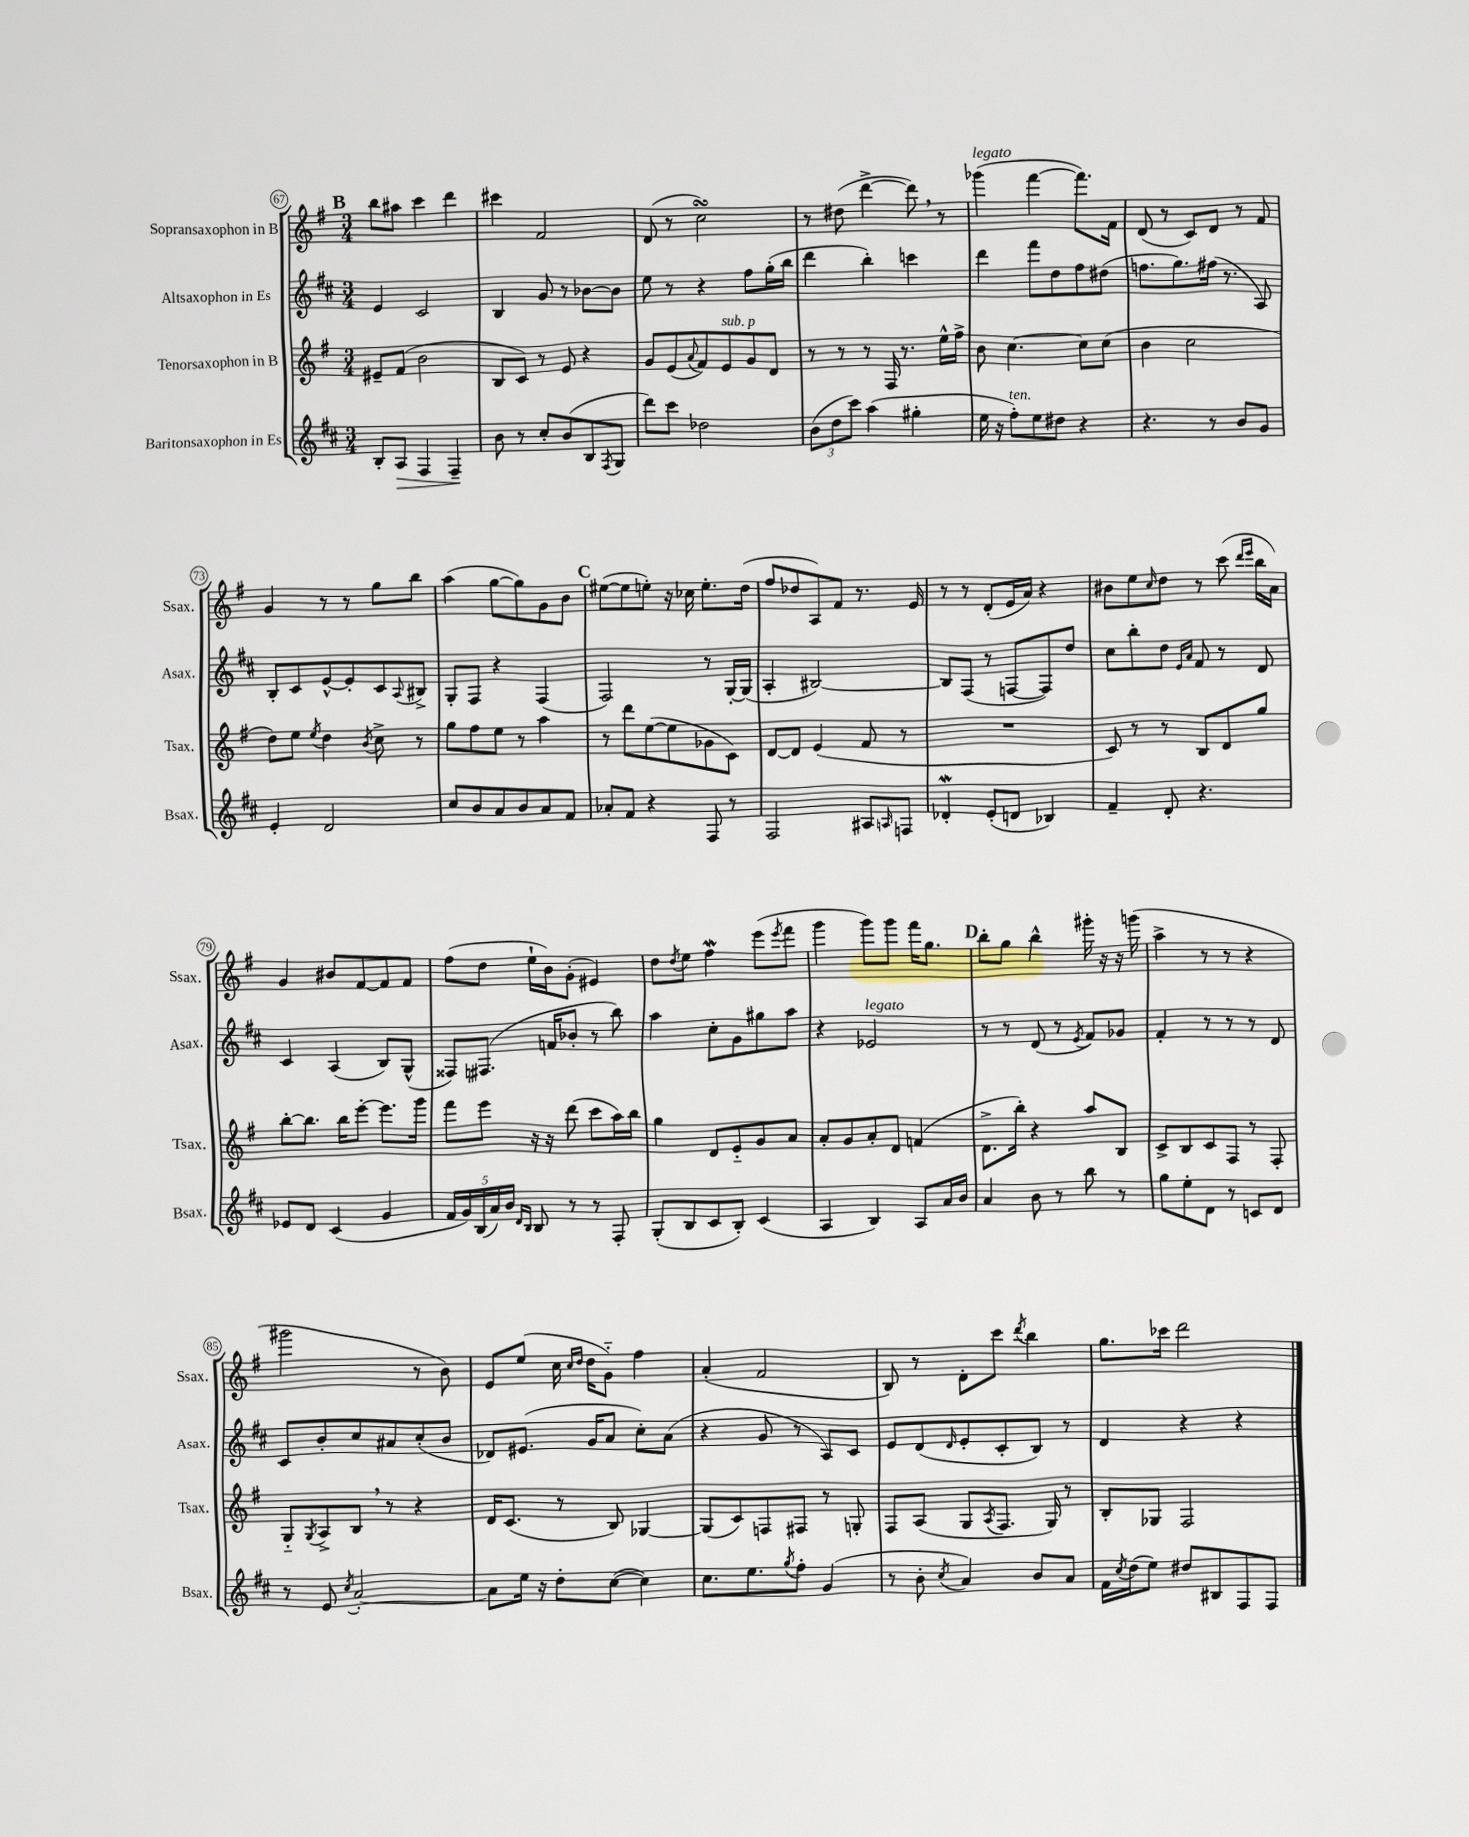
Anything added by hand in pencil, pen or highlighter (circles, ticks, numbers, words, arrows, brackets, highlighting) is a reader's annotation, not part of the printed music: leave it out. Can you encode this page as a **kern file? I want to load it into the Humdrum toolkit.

**kern	**kern	**kern	**kern
*staff4	*staff3	*staff2	*staff1
*clefG2	*clefG2	*clefG2	*clefG2
*k[f#c#]	*k[f#]	*k[f#c#]	*k[f#]
*M3/4	*M3/4	*M3/4	*M3/4
8B'/L	8e#~/L	4e/	8bb\L
8A/J	(8f#/J	.	8aa#\J
4F#/	2b\	2c#/	4ccc\
4F#~/	.	.	4ddd\
=	=	=	=
8b\	8B/L	4B/	4ccc#\
8r	8c/J)	.	.
8cc#'/L	8r	8g/	2f#/
(8b/	8e/	8r	.
8B/	4r	[8b-\L	.
8qF#/	.	.	.
8G/J	.	8b-\]J	.
=	=	=	=
8ddd\L)	8g/L	8ee\	(8d/
8ccc#\J	(8e/	8r	8r
.	8qqa/	.	.
2dd-\	8f#/)	4r	2cc\)
.	8e/	.	.
.	8g/	8ff#\L	.
.	8d/J	(16gg'\L	.
.	.	16bb\JJ	.
=	=	=	=
(12b\L	8r	4ddd\	8r
12dd\	.	.	.
.	8r	.	(8dd#\
12ccc#\J)	.	.	.
(4aa\	8r	4bb'\)	[4ddd^\
.	16F#/	.	.
.	8.r	.	.
4gg#'\	.	4ccc\	8ddd\])
.	16ee^^\LL	.	8r
.	16ff#^\JJ	.	.
=	=	=	=
16ee\	8b\	4ddd\	(4ggg-\
16r	.	.	.
8ff#'\L)	[4.cc\	.	.
8ee\	.	8fff#\L	[4fff#\
8dd#\J	.	8dd\	.
4r	8cc\]L	8ff#\	8.fff#\]L)
.	(8cc\J	(8dd#\J	.
.	.	.	16f#\Jk
=	=	=	=
4.r	4b\	8.ff\L	(8d/
.	.	.	8r
.	.	8.gg\)	.
.	2cc\	.	8c/L)
8r	.	(16ff#\Jk	8d/J
.	.	8.r	.
8b/L	.	.	8r
8g/J	.	8A/)	8f#/
=	=	=	=
4e'/	8dd\L)	8B'/L	4g/
.	8ee\J	8c#/	.
.	8qee/	.	.
2d/	4dd\	[8e^^/	8r
.	.	8e'/]	8r
.	8qb/	.	.
.	8cc^\	8c#/	8gg\L
.	.	8qqA/	.
.	8r	8B#^/J	8bb\J
=	=	=	=
8cc#/L	8gg\L	8G'/L	(4aa\
8b/	8ff#\	8F#/J	.
8a/	8ee\J	4r	[8gg\L
8b/	8r	.	8gg\])
8a/	4aa\	(4F#/	8g\
8f#/J	.	.	8b\J
=	=	=	=
8a-'/L	8r	2F#/)	([8ee#\L
8f#/J	8ddd\L	.	8ee#\]
4r	([8ee\	.	8ee'\J)
.	8ee\]	.	16r
.	.	.	16cc-\
8F#/	8g-\	8r	8.ee'\L
8r	8c\J)	[16G'/LL	.
.	.	(16G/]JJ	(16dd\Jk
=	=	=	=
2F#/	[8d/L	4A'/	8ff#/L
.	8d/]J	.	8dd-/
.	(4e/	[2B#/)	8A/)
.	.	.	8f#/J
8A#/L	8f#/	.	8.r
16qqA/	.	.	.
8F/J	8r	.	.
.	.	.	16e/
=	=	=	=
4d-'/	2.r	8B#/]L	8r
.	.	(8F#/J	8r
(8e'/L	.	8r	(8d'/L
8d/J	.	[8F/L	16e/L
.	.	.	16a/JJ)
4B-/)	.	8F/])	4r
.	.	8dd/J	.
=	=	=	=
4f#~/	8c/)	8cc#\L	8b#\L
.	8r	8bb'\	8ee\
.	.	.	16qqcc/
8d'/	8r	8dd\J	8dd\J
.	.	16qqe/LL	.
.	.	16qqa/JJ	.
4.r	8B/L	8f#/	8r
.	8d/	8r	(8ccc\
.	.	.	16qqddd/LL
.	.	.	16qqeee/JJ
.	8gg/J	8d/	16bb\LL
.	.	.	16a\JJ)
=	=	=	=
8e-/L	[8bb'\L	4c#/	4g/
8d/J	8.bb\]J	.	.
(4c#/	.	(4A/	8b#/L
.	16bb\LK	.	.
.	[8eee'\J	.	[8f#/
4g/	8.eee\]L	8B/L)	8f#/]
.	.	(8G^^/J	8f#/J
.	16ggg\Jk	.	.
=	=	=	=
20f#/LL	8fff#\L	8F##/L)	(8ff#\L
20g/)	.	.	.
(20B/	.	.	.
.	8eee\J	(8.F#/J	8dd\J
20a/)	.	.	.
20b/JJ	.	.	.
16qqd/LL	.	.	.
16qqB/JJ	.	.	.
8B/	16r	.	16ee`\LL
.	16r	16f/LK	16b\J)
8r	(8ddd\	8b-'/J	(8g'\J
8r	8ccc\L	8r	4e#/)
8F#'/	16aa\L)	8bb\)	.
.	16bb\JJ	.	.
=	=	=	=
(8G'/L	4gg\	4aa\	8dd\L
.	.	.	8qdd/
8B/	.	.	8ee\J
8c#/	8d/L	8cc#'\L	4ff#\
8B'/J)	8e'~/	8g\	.
(4c#/	8g/	8gg#\	(8eee\L
.	.	.	8qeee/
.	8a/J	8aa\J	8fff#\J
=	=	=	=
4A/	8a'/L	4r	4ggg\
.	8g/	.	.
4B/)	8a'/	2e-/	8ggg\L)
.	8d/J	.	8ggg\J
8A/L	(4f/	.	16fff#\LK
.	.	.	8.gg\J
16a/L	.	.	.
16b/JJ	.	.	.
=	=	=	=
4a/	8.d^\L	8r	8bb'\L
.	.	8r	8gg\J
.	16bb'\Jk)	.	.
8b\	4r	(8d/	4bb^^\
8r	.	8r	.
.	.	8qe/	.
8bb\	8aa/L	8f#/L)	16ggg#'\
.	.	.	16r
8r	8B/J	8g-/J	16r
.	.	.	(16ggg\
=	=	=	=
8gg\L	8c^/L	4f#'/	4aa^\
8ee'\	8B/	.	.
8d\J	8c/	8r	8r
8r	8F#/J	8r	8r
8c/L	8r	8r	4r
8d/J	8F#'/	8d/	.
=	=	=	=
8r	8G'~/L	8c#/L	2ggg#\
.	8qG/	.	.
8e/	8A^/	8b'/	.
8qcc#/	.	.	.
[2a'/	8B/J	8cc#/	.
.	8r	8a#/	.
.	4r	(8cc#'/	8r
.	.	8b/J	8b\)
=	=	=	=
8a\]L	16d/LK	8d-/L)	8e/L
.	(8.c/J	.	.
16ee\Jk	.	(8.e#/J	(8ee/J
16r	.	.	.
8dd'\L	8r	.	16cc\
.	.	.	16qqcc/LL
.	.	.	16qqdd/JJ
.	.	16g/LK	16dd\LK
([8cc#\J	8B/)	8a/J	8g'~\J)
4cc#\])	[4G-/	8cc#'\L)	4ff#\
.	.	(8a\J	.
=	=	=	=
8.cc#\L	(8G-/]L	4r	(4a'/
.	8c/)	.	.
8.ee\	.	.	.
.	8F/	8g/	2f#/
8qgg/	.	.	.
8ff#'\J	8F#/J	8r	.
(4g/	8r	8A/L)	.
.	8G'/	8c#/J	.
=	=	=	=
8r	8F#/L	8e/L	8B/)
8b'\	(8A/J	(8d/	8r
8qcc#/	.	16qqd/	.
4a/)	8G/L	8e'/	8d'\L
.	8qA/	.	.
.	8.F#/J	8c#'/	8ccc\J
.	.	.	8qddd/
8b/L	.	8B/J)	4bb\
.	16G/)	.	.
8a/J	8r	8r	.
=	=	=	=
16f#\LL	8B'/L	4d/	8.gg\L
8qcc#/	.	.	.
(16dd\J	.	.	.
8ee\J)	8G-/J	.	.
.	.	.	16ccc-\Jk
8dd#/L	2F#/	4r	2ddd\
8B#/	.	.	.
8F#/	.	4r	.
8F#/J	.	.	.
==	==	==	==
*-	*-	*-	*-
